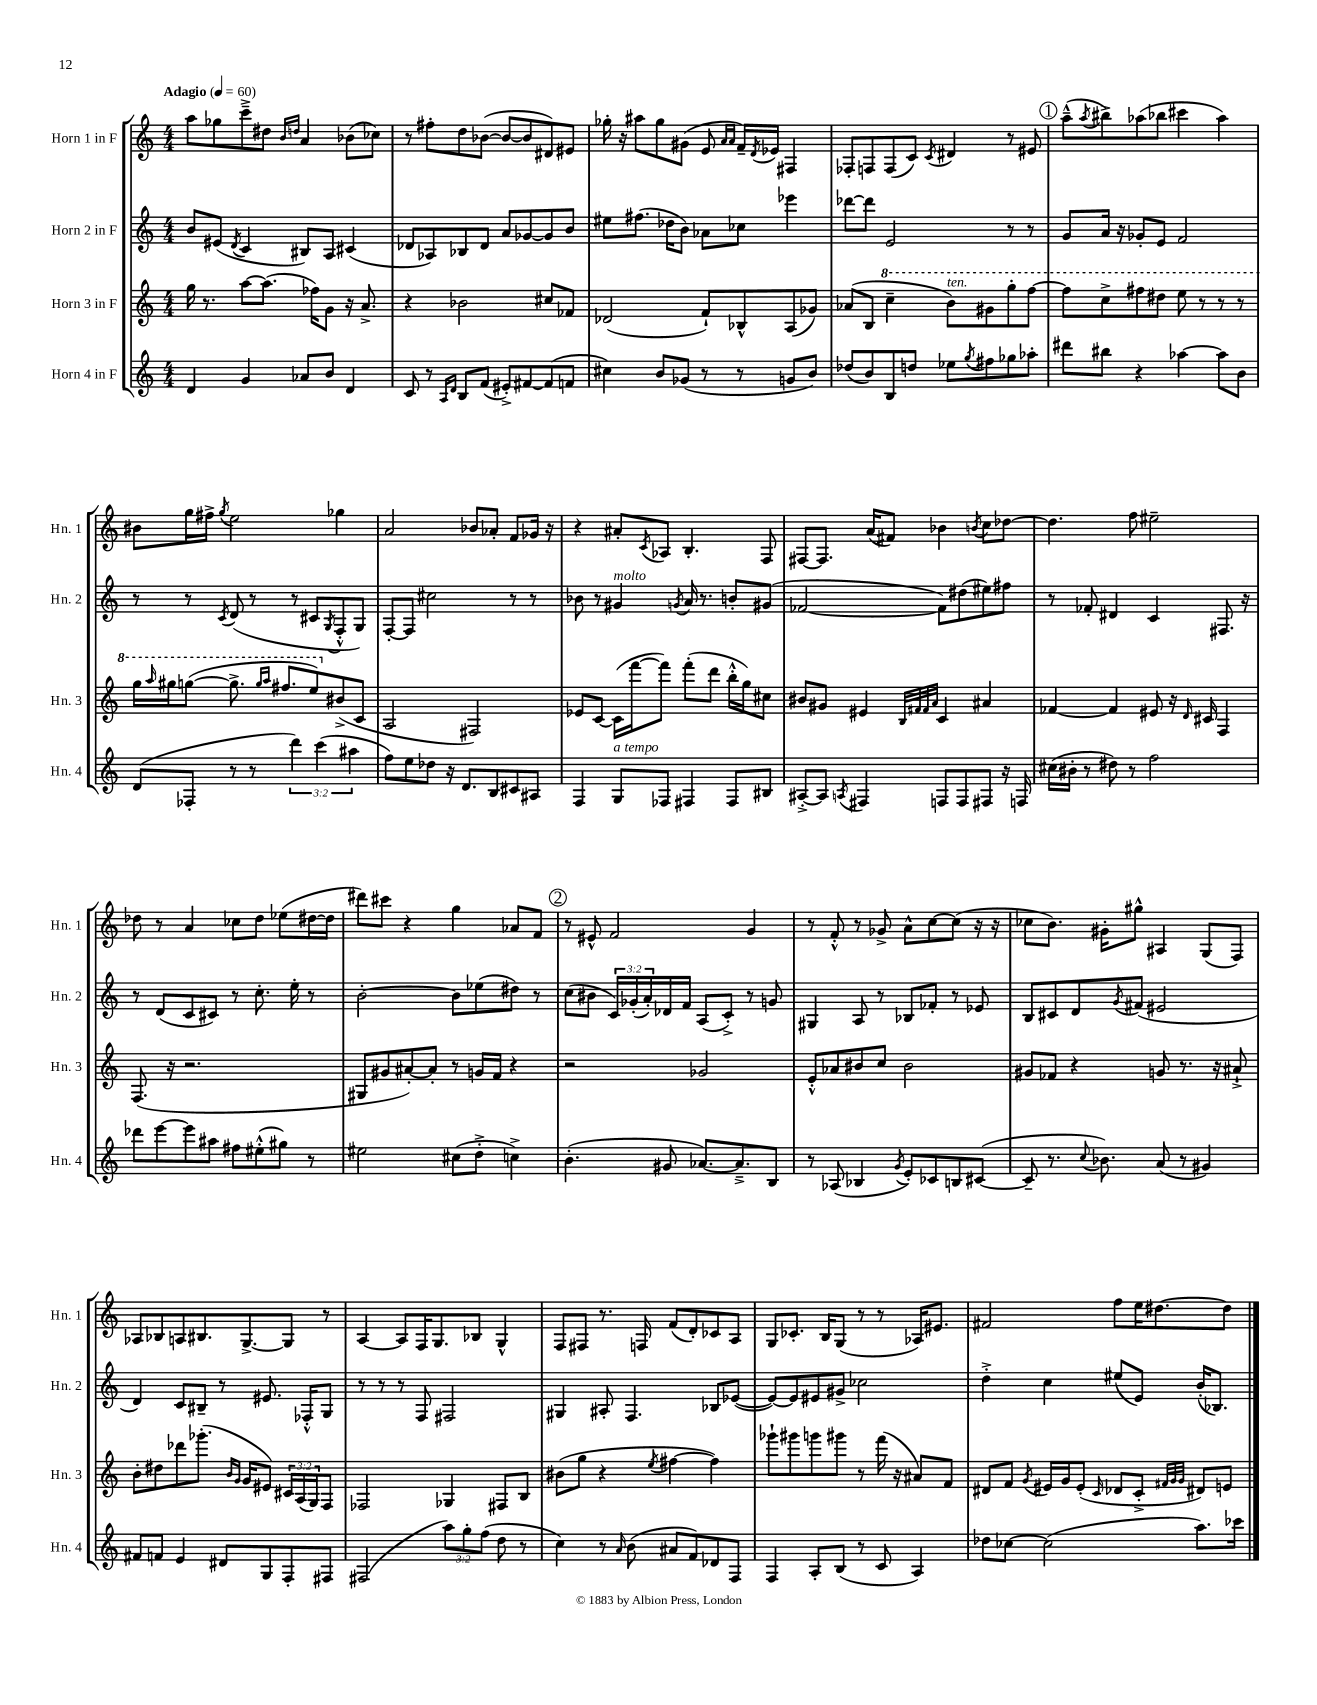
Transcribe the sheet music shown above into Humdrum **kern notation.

**kern	**kern	**kern	**kern
*staff4	*staff3	*staff2	*staff1
*clefG2	*clefG2	*clefG2	*clefG2
*k[]	*k[]	*k[]	*k[]
*M4/4	*M4/4	*M4/4	*M4/4
*MM60	*MM60	*MM60	*MM60
4d	16gg	8b	8aa
.	8.r	.	.
.	.	(8e#	8gg-
.	.	8qd	.
4g	[8aa	4c	8ccc~^
.	(8.aa]	.	8dd#
.	.	.	16qqb
.	.	.	16qqdd
8a-	.	8B#)	4a
.	16ff-)	.	.
8b	8g	8A	.
4d	16r	(4c#	(8b-
.	8.a^	.	.
.	.	.	8cc-)
=	=	=	=
8c	4r	8d-	8r
8r	.	8A-)	8ff#'
16qqA	.	.	.
16qqd	.	.	.
8B	2b-	8B-	8dd
(8f	.	8d-	([8b-
8e#'^)	.	8a	8b-_
[8f#	.	[8g-	8b-]
(8f#]	8cc#	8g-]	8d#)
8f	8f-	8b	8e#
=	=	=	=
4cc#)	(2d-	8ee#	16gg-'
.	.	.	16r
.	.	(8.ff#	8aa#
8b	.	.	8gg-
.	.	16dd-	.
(8g-	.	8b)	(8g#
8r	8f`)	8a-	8e
.	.	.	16qqa
.	.	.	16qqa
8r	8B-^^	8cc-	16f~)
.	.	.	8qd
.	.	.	16e-
8g	(8A	4eee-	4F#
8b)	8g-)	.	.
=	=	=	=
(8dd-	(8a-	[8ddd-	8F-'
8b)	8B	8ddd-]	8F
8B	4ccc~	2e	(8F
8dd	.	.	8c)
.	.	.	8qc
8ee-	8bb)	.	4d#
8qgg	.	.	.
8ff#	8gg#	.	.
8gg-	8ggg'	8r	8r
8aa-'	[8fff	8r	8e#
=	=	=	=
8ddd#	8fff]	8g	(8aa~^^
.	.	.	8qaa
8bb#	8ccc^	16a	8bb#^)
.	.	16r	.
4r	8fff#	8g-'	(8aa-
.	8ddd#	8e	8bb-
[4aa-	8eee	2f	4ccc#
.	8r	.	.
8aa-]	8r	.	4aa-)
8b	8r	.	.
=	=	=	=
(8d	16ggg	8r	8b#
.	16qqaaa	.	.
.	16ggg#	.	.
8F-'	([8ggg	8r	16gg
.	.	.	16ff#^
.	.	8qc	8qgg
8r	8.ggg^]	(8d	2ee
8r	.	8r	.
.	16qqggg	.	.
.	16qqaaa	.	.
.	8.fff#	.	.
6ddd)	.	8r	.
.	8eee)	8c#	.
(6ccc	.	.	.
.	.	8qG	.
.	(8b#^	8F'^^	4gg-
6aa#	.	.	.
.	8c	8G)	.
=	=	=	=
8ff)	2A	[8F'	2a
8ee	.	8F]	.
8dd-	.	2cc#	.
16r	.	.	.
8.d	.	.	.
.	2F#)	.	8b-
8B	.	.	8a-'
8c#	.	8r	8f
8A#	.	8r	16g-
.	.	.	16r
=	=	=	=
4F	8e-	8b-	4r
.	[8c	8r	.
8G	(16c]	4g#	8a#'
.	[16fff	.	.
.	.	.	8qc
8F-	8fff])	.	8A-
.	.	8qg	.
4F#	(8fff'	16a	4.B'
.	.	8.r	.
.	8ddd	.	.
8F#	16bb'^^	8b'	.
.	16gg)	.	.
8B#	8cc#	(8g#	8F
=	=	=	=
[8A#'^	8b#	[2f-	[8F#
8A#]	8g#	.	8.F#]
8qA	.	.	.
4F#	4e#	.	.
.	.	.	(16a
.	.	.	8f#)
.	32qqB	.	.
.	32qqf#	.	.
.	32qqf#	.	.
.	32qqa	.	.
8F	4c	8f-])	4b-
8F	.	(8dd#	.
.	.	.	8qb
8F#	4a#	8ee#)	8cc
16r	.	8ff#	[8dd-
16F	.	.	.
=	=	=	=
(16cc#	[4f-	8r	4.dd-]
16b#'	.	.	.
8r	.	8f-'	.
8dd#)	4f-]	4d#	.
8r	.	.	8ff
2ff	8e#	4c	2ee#~
.	16r	.	.
.	16qqd	.	.
.	16c#	.	.
.	4F	8.F#	.
.	.	16r	.
=	=	=	=
8ddd-	(8.F	8r	8dd-
[8eee	.	(8d	8r
.	16r	.	.
8eee]	2.r	8c	4a
8aa#	.	8c#)	.
8ff#	.	8r	8cc-
(8ee#'^^	.	8.cc'	8dd-
8gg#)	.	.	(8ee-
.	.	16ee'	.
8r	.	8r	[16dd#
.	.	.	16dd#]
=	=	=	=
2ee#	8G#	[2b'	8ddd#)
.	8g#	.	8ccc#
.	[8a#')	.	4r
.	8a#']	.	.
(8cc#	8r	8b]	4gg
8dd'^	16g	(8ee-	.
.	16f	.	.
4cc^)	4r	8dd#)	8a-
.	.	8r	8f
=	=	=	=
(4.b'	2r	(8cc	8r
.	.	8b#	8e#^^
.	.	24c)	2f
.	.	(24g-'	.
.	.	24a')	.
8g#	.	16d-	.
.	.	16f	.
[8.a-)	2g-	(8A	.
.	.	8c'^)	.
8.a-~^]	.	.	.
.	.	8r	4g
8B	.	8g	.
=	=	=	=
8r	8e'^^	4G#	8r
(8A-	8a-	.	8f'^^
4B-	8b#	8A	8r
.	8cc	8r	8g-^
8qg	.	.	.
8e')	2b#	8B-	8a^^
8c-	.	8f-'	[8cc
8B	.	8r	(8cc]
([8c#	.	8e-	16r
.	.	.	16r
=	=	=	=
8c#~]	8g#	8B	8cc-
8.r	8f-	8c#	8.b)
.	4r	8d	.
8qqcc	.	.	.
8.b-)	.	.	16g#'
.	.	8qg	.
.	.	(8f#	8gg#^^
(8a	8g	2e#	4A#
8r	8.r	.	.
4g#)	.	.	(8G
.	16r	.	.
.	8a#`^	.	8F)
=	=	=	=
8f#	8b'	4d)	8A-
8f	8dd#	.	8B-
4e	8ddd-	8c	8A
.	(8.ggg-'	8B#~	8.B#
8d#	.	8r	.
.	16qqb	.	.
.	16qqg	.	.
.	16g	.	[8.G^
8G	8e#)	8.e#	.
8F'	24c#	.	8G]
.	(24A	.	.
.	.	16F-'^^	.
.	24G)	.	.
8F#	8F	8G	8r
=	=	=	=
(2F#	2F-	8r	[4A
.	.	8r	.
.	.	8r	8A]
.	.	8F	16F
.	.	.	8.G
12aa)	4G-	2F#	.
12gg'	.	.	.
.	.	.	8B-
(12ff	.	.	.
8dd	8F#	.	4G^^
8r	8B	.	.
=	=	=	=
4cc)	(8b#	4G#	8F
.	8gg	.	8F#
8r	4r	8A#'	8.r
16qqa	.	.	.
(8b	.	4.F	.
.	.	.	16F
.	8qee	.	.
8a#	[4ff#	.	(8f
8f)	.	.	8d')
8d-	4ff#])	8B-	8c-
8F	.	([8e-	8A
=	=	=	=
4F	8ggg-`	8e-_)	8G
.	8ggg#	8e-]	8.c-'
8A'	8ggg	8e#	.
.	.	.	16B
(8B	8ggg#	8g#^	(8G
8r	8r	2cc-	8r
8c	(16fff	.	8r
.	16r	.	.
4A)	8a#)	.	16A-)
.	.	.	8.e#
.	8f	.	.
=	=	=	=
8dd-	8d#	4dd'^	2f#
[8cc-	8f	.	.
.	8qg	.	.
(2cc-]	16e#	4cc	.
.	16g	.	.
.	(8e#'	.	.
.	16qqc	.	.
.	8d-	(8ee#	8ff
.	8c'^	8e)	16ee
.	.	.	[8.dd#
.	32qqf#	.	.
.	32qqg	.	.
.	32qqg	.	.
8.aa)	8d#)	(16b'	.
.	.	8.B-)	.
.	8e	.	8dd#]
16ccc-	.	.	.
==	==	==	==
*-	*-	*-	*-
